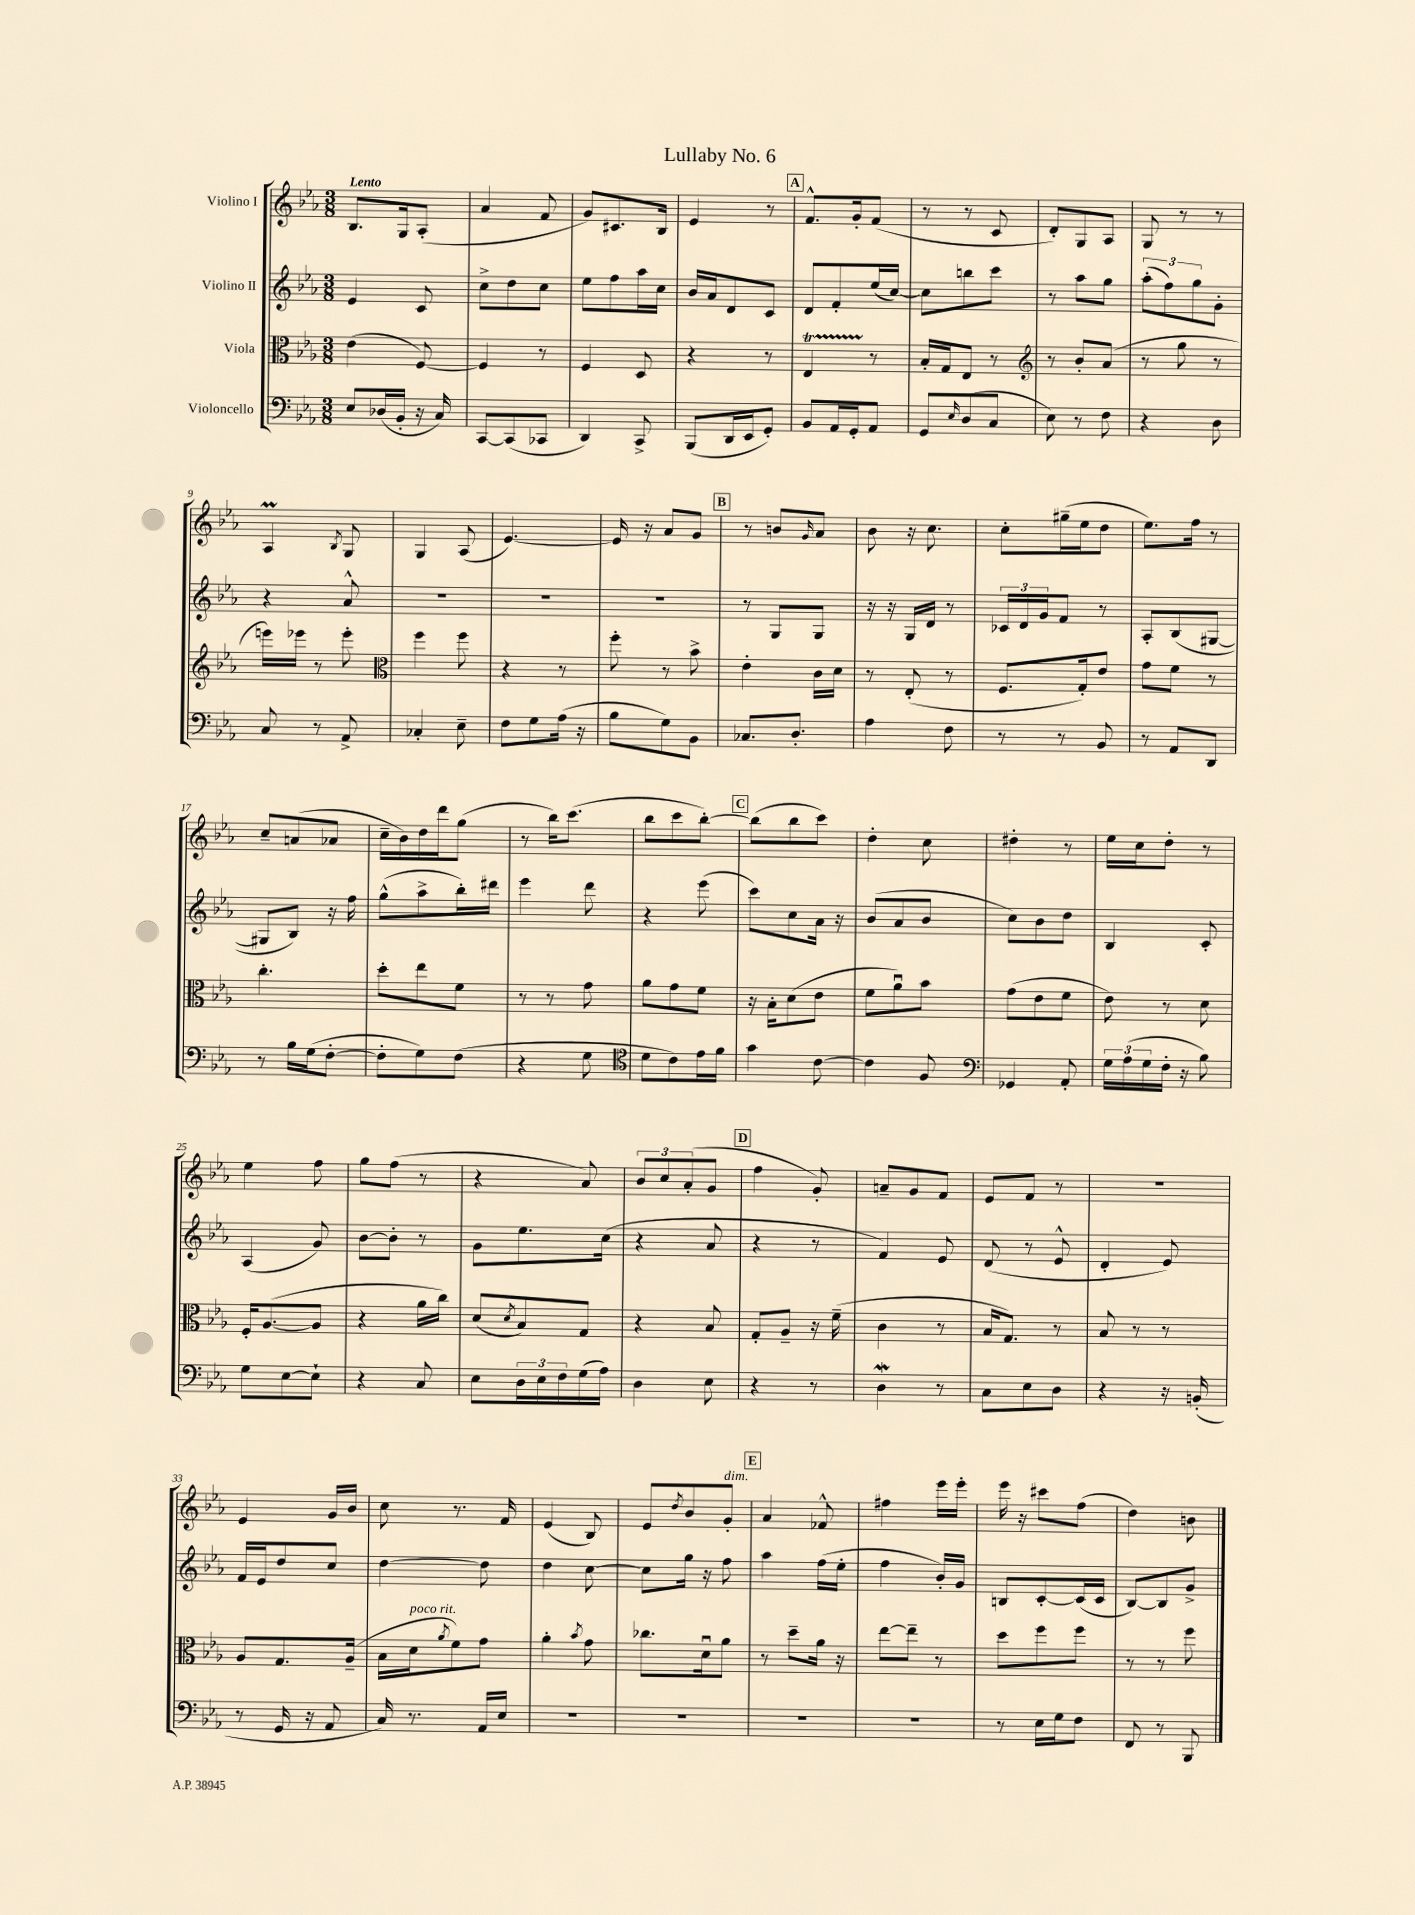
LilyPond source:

\header { title = "Lullaby No. 6" }
<<
\new StaffGroup <<
\new Staff = "s0" \with { instrumentName = "Violino I" } {
    \clef treble \key ees \major \numericTimeSignature \time 3/8 \tempo "Lento"
    bes8. g16 aes8-.( |
    aes'4 f'8 |
    g'8) cis'8. bes16 |
    ees'4 r8 |
    \mark \markup { \box "A" } f'8.-^ g'16-. f'8( |
    r8 r8 c'8 |
    d'8-.) g8 aes8 |
    g8 r8 r8 |
    aes4\prall \acciaccatura { bes8 } g8 |
    g4 aes8( |
    ees'4.~) |
    ees'16 r16 aes'8 g'8 |
    \mark \markup { \box "B" } r8 b'8 \grace { g'16 } aes'8 |
    bes'8 r16 c''8. |
    c''8-. gis''16--( ees''16 d''8 |
    ees''8.) f''16 r8 |
    c''8-- a'8( aes'8 |
    c''16-- bes'16) d''16 d'''16 g''8( |
    r8 bes''16) c'''8.( |
    bes''8 c'''8 bes''8~-.) |
    \mark \markup { \box "C" } bes''8( bes''8 c'''8) |
    d''4-. c''8 |
    dis''4-. r8 |
    ees''16 c''16 d''8-. r8 |
    ees''4 f''8 |
    g''8 f''8( r8 |
    r4 aes'8) |
    \tuplet 3/2 { bes'8 c''8 aes'8-.( } g'8 |
    \mark \markup { \box "D" } f''4 g'8-.) |
    a'8-- g'8 f'8 |
    ees'8 f'8 r8 |
    R4. |
    ees'4 g'16 bes'16 |
    c''8 r8. f'16 |
    ees'4( bes8) |
    ees'8 \acciaccatura { d''8 } bes'8 g'8-.^\markup { \italic "dim." } |
    \mark \markup { \box "E" } aes'4 fes'8-^ |
    fis''4 ees'''16 ees'''16-. |
    ees'''16 r16 cis'''8 f''8( |
    d''4) b'8 \bar "|." |
}
\new Staff = "s1" \with { instrumentName = "Violino II" } {
    \clef treble \key ees \major \numericTimeSignature \time 3/8
    ees'4 c'8 |
    c''8-> d''8 c''8 |
    ees''8 f''8 aes''16 c''16 |
    bes'16 aes'16 d'8 c'8 |
    \mark \markup { \box "A" } d'8 f'8-. ees''16( c''16~) |
    c''8 b''8 c'''8 |
    r8 aes''8 g''8 |
    \tuplet 3/2 { aes''8-.( f''8) g''8 } g'8-. |
    r4 aes'8-^ |
    R4. |
    R4. |
    R4. |
    \mark \markup { \box "B" } r8 g8 g8 |
    r16 r16 g16 d'16 r8 |
    \tuplet 3/2 { ces'16 d'16 g'16 } f'8 r8 |
    aes8-. bes8( gis8~ |
    gis8 bes8) r16 f''16 |
    g''8-^( aes''8-> bes''16-.) dis'''16 |
    ees'''4 d'''8 |
    r4 ees'''8( |
    \mark \markup { \box "C" } c'''8) c''8 aes'16 r16 |
    bes'8( aes'8 bes'8 |
    c''8) bes'8 d''8 |
    bes4 c'8-. |
    aes4( g'8) |
    bes'8~ bes'8-. r8 |
    g'8 ees''8. c''16( |
    r4 aes'8 |
    \mark \markup { \box "D" } r4 r8 |
    f'4) ees'8 |
    d'8( r8 ees'8-^ |
    d'4-. ees'8) |
    f'16 ees'16 d''8 c''8 |
    d''4~ d''8 |
    d''4 c''8~ |
    c''8 g''16 r16 f''8 |
    \mark \markup { \box "E" } aes''4 f''16( ees''16-. |
    f''4 bes'16-.) g'16 |
    b8 c'8~-. c'16( c'16 |
    bes8~) bes8 g'8-> \bar "|." |
}
\new Staff = "s2" \with { instrumentName = "Viola" } {
    \clef alto \key ees \major \numericTimeSignature \time 3/8
    ees'4( f8~) |
    f4 r8 |
    f4 d8 |
    r4 r8 |
    \mark \markup { \box "A" } ees4\startTrillSpan r8\stopTrillSpan |
    bes16-. g16 ees8 r8 |
    \clef treble r8 bes'8-. aes'8( |
    r8 g''8 r8 |
    e'''16) ees'''16 r8 ees'''8-. |
    \clef alto f''4 f''8 |
    r4 r8 |
    f''8-. r8 bes'8-> |
    \mark \markup { \box "B" } ees'4-. c'16 d'16 |
    r8 ees8-.( r8 |
    f8. g16-.) ees'8 |
    g'8 f'8 r8 |
    c''4.-. |
    d''8-. ees''8 f'8 |
    r8 r8 g'8 |
    aes'8 g'8 f'8 |
    \mark \markup { \box "C" } r16 bes16-. d'8( ees'8 |
    f'8 aes'8\downbow) bes'8 |
    g'8( ees'8 f'8 |
    ees'8) r8 d'8 |
    f16-. aes8.~( aes8 |
    r4 aes'16 c''16) |
    d'8( \acciaccatura { d'8 } bes8) g8 |
    r4 bes8 |
    \mark \markup { \box "D" } g8-. aes8-- r16 f'16--( |
    c'4 r8 |
    bes16 g8.) r8 |
    bes8 r8 r8 |
    aes8 g8. aes16--( |
    bes16 d'16^\markup { \italic "poco rit." } \acciaccatura { aes'8 } f'8) g'8 |
    aes'4-. \acciaccatura { bes'8 } g'8 |
    ces''8. d'16\downbow aes'8 |
    \mark \markup { \box "E" } r8 d''8-- aes'16 r16 |
    ees''8~ ees''8-- r8 |
    d''8 f''8 f''8 |
    r8 r8 f''8 \bar "|." |
}
\new Staff = "s3" \with { instrumentName = "Violoncello" } {
    \clef bass \key ees \major \numericTimeSignature \time 3/8
    ees8 des16( bes,16-. r16 c16) |
    c,8~ c,8( ces,8 |
    d,4) c,8-> |
    bes,,8( d,16 ees,16 g,8-.) |
    \mark \markup { \box "A" } bes,8 aes,16 g,16-. aes,8 |
    g,8 \grace { ees16 } d8( c8 |
    ees8) r8 f8 |
    r4 d8 |
    c8 r8 aes,8-> |
    ces4-. ees8-- |
    f8 g8 aes16( r16 |
    bes8 g8) bes,8 |
    \mark \markup { \box "B" } ces8. d8.-. |
    aes4 f8 |
    r8 r8 bes,8 |
    r8 aes,8 d,8 |
    r8 bes16 g16( f8~-. |
    f8-. g8) f8( |
    r4 g8 |
    \clef tenor d'8 c'8) ees'16 f'16 |
    \mark \markup { \box "C" } g'4 c'8~ |
    c'4 f8 |
    \clef bass ges,4 aes,8-. |
    \tuplet 3/2 { g16 aes16( g16 } f16-. r16 bes8) |
    g8 ees8~ ees8-! |
    r4 c8 |
    ees8 \tuplet 3/2 { d16 ees16 f16 } g16( aes16) |
    d4 ees8 |
    \mark \markup { \box "D" } r4 r8 |
    d4\mordent r8 |
    c8 ees8 d8 |
    r4 r16 b,16-.( |
    r8 g,16 r16 aes,8 |
    c16) r8. aes,16 ees16 |
    R4. |
    R4. |
    \mark \markup { \box "E" } R4. |
    R4. |
    r8 ees16 g16 f8 |
    f,8 r8 bes,,8 \bar "|." |
}
>>
>>
